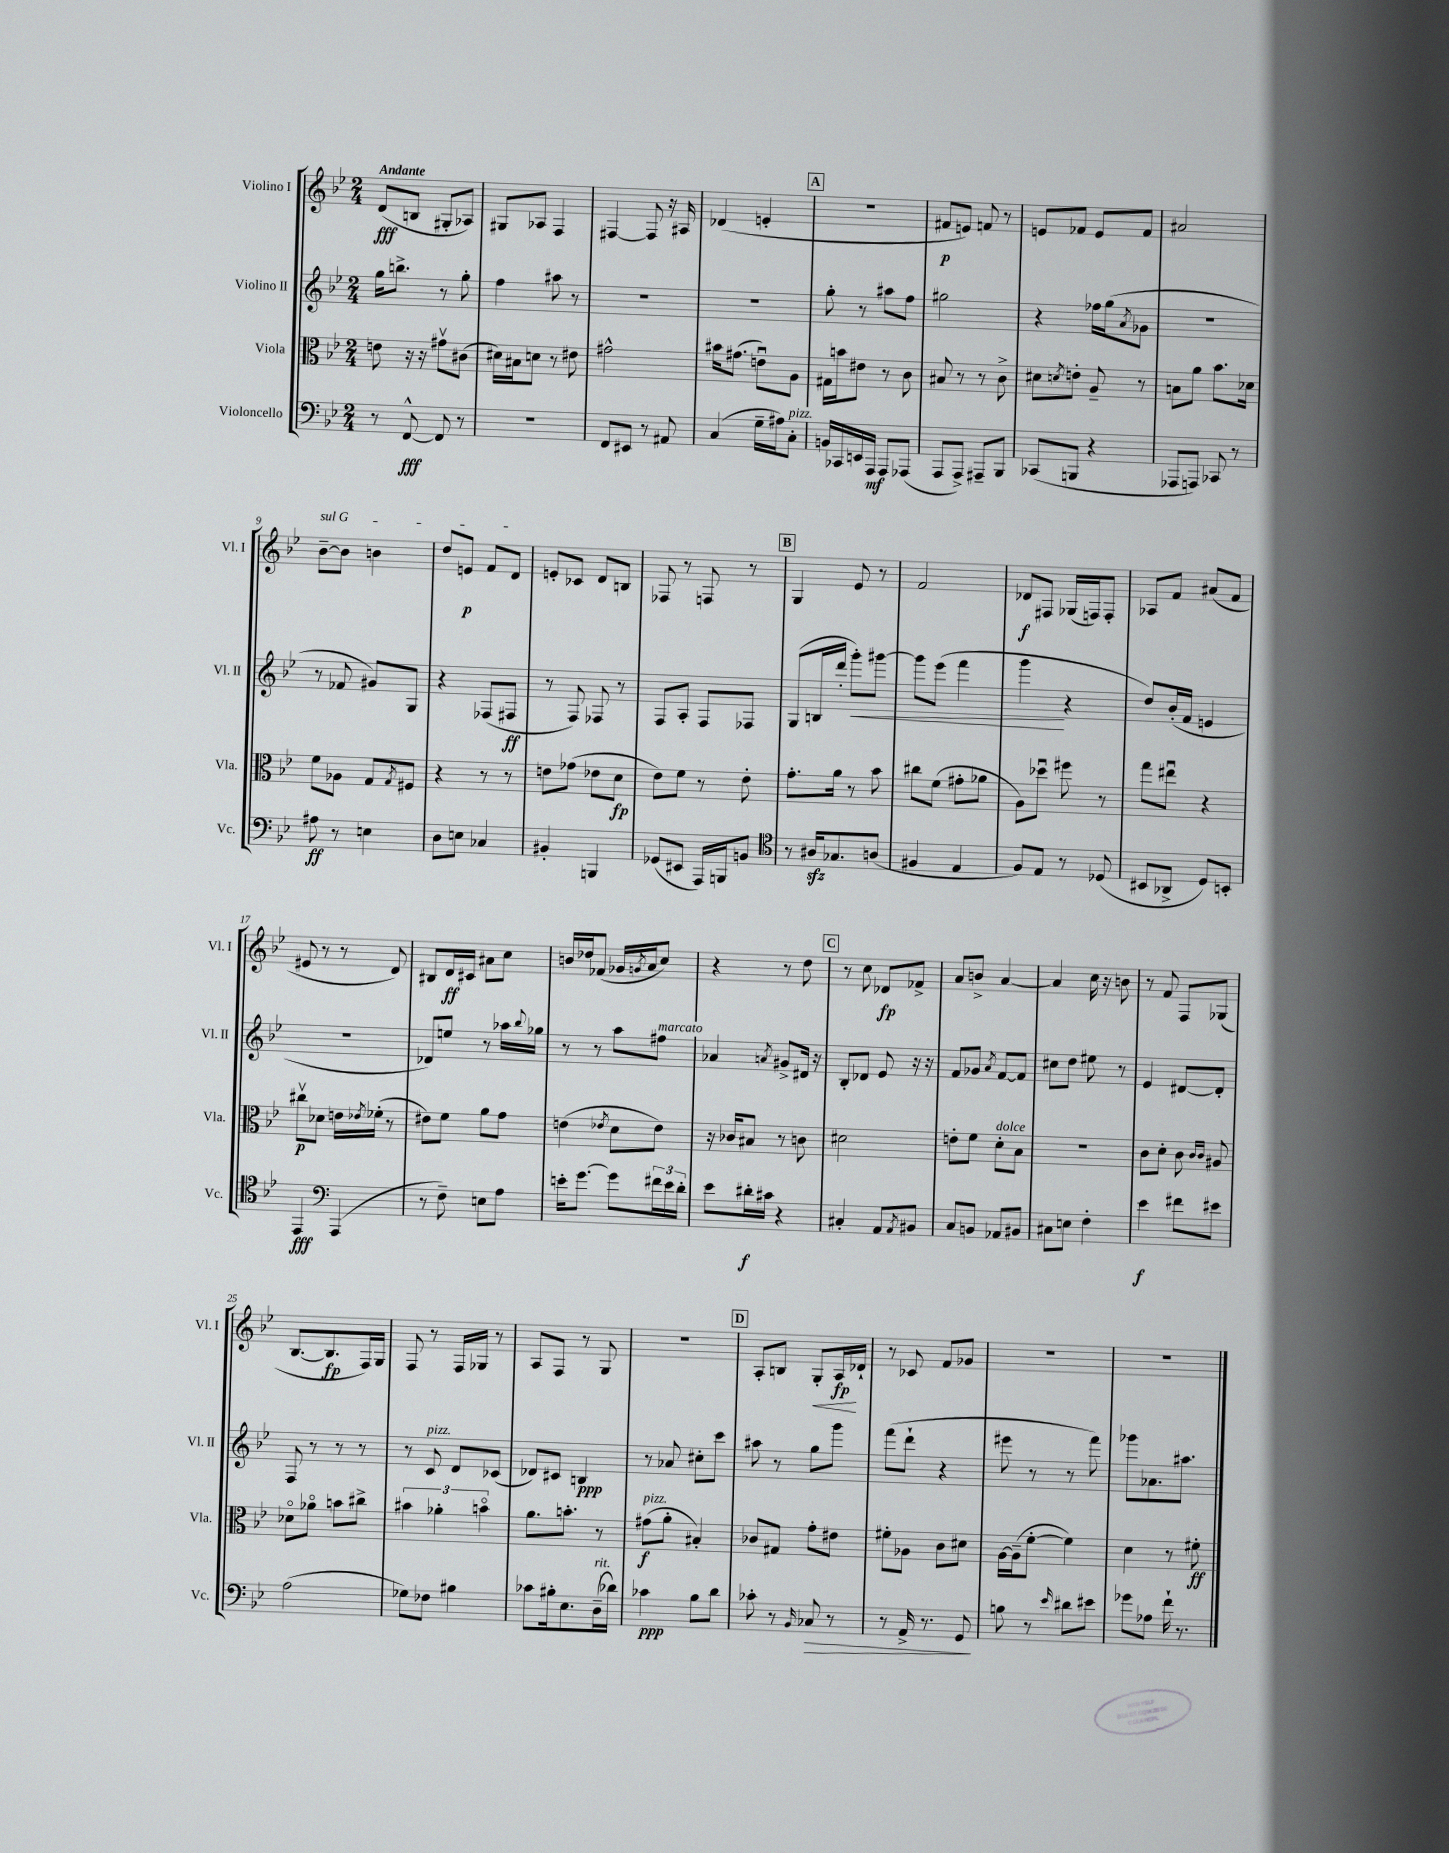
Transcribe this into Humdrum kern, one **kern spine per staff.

**kern	**dynam	**kern	**dynam	**kern	**dynam	**kern	**dynam
*part4	*part4	*part3	*part3	*part2	*part2	*part1	*part1
*staff4	*staff4	*staff3	*staff3	*staff2	*staff2	*staff1	*staff1
*I"Violoncello	*	*I"Viola	*	*I"Violino II	*	*I"Violino I	*
*I'Vc.	*	*I'Vla.	*	*I'Vl. II	*	*I'Vl. I	*
*clefF4	*	*clefC3	*	*clefG2	*	*clefG2	*
*k[b-e-]	*	*k[b-e-]	*	*k[b-e-]	*	*k[b-e-]	*
*M2/4	*	*M2/4	*	*M2/4	*	*M2/4	*
=1	=1	=1	=1	=1	=1	=1	=1
!	!	!	!	!	!	!LO:TX:a:B:t=Andante	!
8r	.	8en\	.	16gg\KL	.	(8d/L	fff
.	.	.	.	8.bbn^\J	.	.	.
[8FF^^/	fff	16r	.	.	.	8Bn/J	.
.	.	16r	.	.	.	.	.
8FF/]	.	8g#Xv\L	.	8r	.	8G#X'/L	.
8r	.	(8c#X\J	.	8gg'\	.	8A-X/J)	.
=2	=2	=2	=2	=2	=2	=2	=2
2r	.	16d#X\LL)	.	4ff\	.	8G#X/L	.
.	.	16B#X\J	.	.	.	.	.
.	.	8dn\J	.	.	.	8A-X/J	.
.	.	8r	.	8aa#X\	.	4F/	.
.	.	8e#X\	.	8r	.	.	.
=3	=3	=3	=3	=3	=3	=3	=3
8FF/L	.	2g#X^^\	.	2r	.	[4F#X/	.
8EE#X/J	.	.	.	.	.	.	.
8r	.	.	.	.	.	8F#/]	.
8AA#X/	.	.	.	.	.	16r	.
.	.	.	.	.	.	16A#X/	.
=4	=4	=4	=4	=4	=4	=4	=4
(4C/	.	16b#X\KL	.	2r	.	(4d-X/	.
.	.	(8.g#X\J	.	.	.	.	.
16G~\LL	.	8enu\L)	.	.	.	4en'/	.
16A#X\J)	.	.	.	.	.	.	.
!LO:TX:a:i:t=pizz.	!	!	!	!	!	!	!
8C'\J	.	8A\J	.	.	.	.	.
!!LO:REH:place=s1:t=A
=5	=5	=5	=5	=5	=5	=5	=5
16BBn/LL	.	16G#X\LL	.	8gg'\	.	2r	.
16CC-X/	.	16bn\J	.	.	.	.	.
16EEn/	.	8e#X\J	.	8r	.	.	.
16AAA/JJ	mf	.	.	.	.	.	.
8AAA/L	.	8r	.	8aa#X\L	.	.	.
(8AAA-X/J	.	8c\	.	8ff\J	.	.	.
=6	=6	=6	=6	=6	=6	=6	=6
8AAA/L	.	8B#X/	.	2gg#X\	.	8f#X/L	p
8AAA^/J)	.	8r	.	.	.	8en/J)	.
8AAA#X~/L	.	8r	.	.	.	8fn/	.
8BBB-/J	.	8c^\	.	.	.	8r	.
=7	=7	=7	=7	=7	=7	=7	=7
(8CC-X/L	.	8d#X\L	.	4r	.	8en/L	.
.	.	8qdn/	.	.	.	.	.
8BBBn/J	.	8en'\J	.	.	.	8f-X/J	.
4r	.	8A~/	.	16ff-X\LL	.	8e/L	.
.	.	.	.	(16gg\J	.	.	.
.	.	.	.	8qa/	.	.	.
.	.	8r	.	8g-X\J	.	8f-/J	.
=8	=8	=8	=8	=8	=8	=8	=8
8AAA-X/L	.	8Bn\L	.	2r	.	2a#X/	.
8AAAn/J)	.	8a\J	.	.	.	.	.
8CC-X/	.	8.b-\L	.	.	.	.	.
8r	.	.	.	.	.	.	.
.	.	16d-X\Jk	.	.	.	.	.
!!LO:LB:g=z
=9	=9	=9	=9	=9	=9	=9	=9
!	!	!	!	!	!	!LO:TX:a:i:t=sul G	!
8A#X\	ff	8f\L	.	8r	.	[8b-~\L	.
8r	.	8A-X\J	.	8f-X/	.	8b-\J]	.
4En\	.	8G/L	.	8g#X/L)	.	4bn\	.
.	.	8qG/	.	.	.	.	.
.	.	8F#X/J	.	8G/J	.	.	.
=10	=10	=10	=10	=10	=10	=10	=10
8D\L	.	4r	.	4r	.	8dd/L	.
8En\J	.	.	.	.	.	8en/J	p
4C-X/	.	8r	.	(8F-X/L	.	8f/L	.
.	.	8r	.	8F#X/J	ff	8d/J	.
=11	=11	=11	=11	=11	=11	=11	=11
4BB#X'/	.	8en\L	.	8r	.	8en'/L	.
.	.	(8g-X\J	.	8F/)	.	8c-X/J	.
4BBBn/	.	8e-X\L	.	8F-X/	.	8d/L	.
.	.	8d\J	fp	8r	.	8Bn/J	.
=12	=12	=12	=12	=12	=12	=12	=12
(8GG-X/L	.	8e-\L)	.	8F/L	.	8F-X/	.
8EE#X/J	.	8f\J	.	8A'/J	.	8r	.
16AAA/LL)	.	8r	.	8F/L	.	8Fn/	.
16BBBn/J	.	.	.	.	.	.	.
8BBn/J	.	8e-'\	.	8F-X/J	.	8r	.
!!LO:REH:place=s1:t=B
=13	=13	=13	=13	=13	=13	=13	=13
*clefC4	*	*	*	*	*	*	*
8r	.	8.g'\L	.	(8G/L	.	4G/	.
16A#Xzz/KL	.	.	.	16Bn/L	.	.	.
8.G-X/	.	16a\Jk	.	16ddd'/JJ	.	.	.
!	!	!	!	!	!LO:HP:b	!	!
.	.	8r	.	8ggg'\L)	<	8e-/	.
(8An/J	.	8b-\	.	[8ggg#X\J	.	8r	.
=14	=14	=14	=14	=14	=14	=14	=14
4F#X/	.	8cc#X\L	.	8ggg#\L]	.	2f/	.
.	.	(8f\J	.	(8eee-\J	.	.	.
4E-/	.	8g#X'\L	.	4fff\	.	.	.
.	.	8a-X\J	.	.	.	.	.
=15	=15	=15	=15	=15	=15	=15	=15
8F/L)	.	8A\L)	.	4ggg\	.	8d-X/L	f
8E-/J	.	8dd-Xu\J	.	.	.	8F#X/J	.
8r	.	8ff#X\	.	4r	[	(16G-X/LL	.
.	.	.	.	.	.	16Fn/J)	.
(8D-X/	.	8r	.	.	.	8F'/J	.
=16	=16	=16	=16	=16	=16	=16	=16
8BB#X/L	.	8gg\L	.	8dd/L)	.	8A-X/L	.
8AA-X^/J	.	8ee#Xu\J	.	(16b-'/L	.	8f/J	.
.	.	.	.	16f/JJ	.	.	.
8D/L)	.	4r	.	4en/	.	(8a#X/L	.
8BBn'/J	.	.	.	.	.	8f/J	.
!!LO:LB:g=z
=17	=17	=17	=17	=17	=17	=17	=17
4EE-/	fff	8cc#Xv\L	p	2r	.	8e#X/	.
.	.	8d-X\J	.	.	.	8r	.
*clefF4	*	*	*	*	*	*	*
(4AAA/	.	16en\LL	.	.	.	8r	.
.	.	8qe-X/	.	.	.	.	.
.	.	(16f-X'\JJ	.	.	.	.	.
.	.	8r	.	.	.	8d/)	.
=18	=18	=18	=18	=18	=18	=18	=18
8r	.	8e#X\L)	.	8d-X/L)	.	8B#X/L	.
8F~\)	.	8f\J	.	8een/J	.	16d/L	ff
.	.	.	.	.	.	16c#X/JJ	.
8En\L	.	8a\L	.	8r	.	8a#X\L	.
8A\J	.	8g\J	.	16aa-X\LL	.	8cc\J	.
.	.	.	.	8qqbb-/	.	.	.
.	.	.	.	16gg-X\JJ	.	.	.
=19	=19	=19	=19	=19	=19	=19	=19
16en'\KL	.	(4en\	.	8r	.	16bn/LL	.
[8.g\J	.	.	.	.	.	16dd-X/J	.
.	.	.	.	8r	.	(8f-X/J	.
.	.	8qe-X/	.	.	.	.	.
8g\L]	.	8d\L	.	8aa\L	.	16g-X/LL	.
.	.	.	.	.	.	8qgn/	.
.	.	.	.	.	.	16a/J	.
!	!	!	!	!LO:TX:a:i:t=marcato	!	!	!
24f#X\L	.	8e-\J)	.	8ff#X\J	.	8cc/J)	.
24e\	.	.	.	.	.	.	.
24d'\JJ	.	.	.	.	.	.	.
=20	=20	=20	=20	=20	=20	=20	=20
8e-\L	.	16r	.	4a-X/	.	4r	.
.	.	16c-X/KL	.	.	.	.	.
16d#X'\L	f	8B#X/J	.	.	.	.	.
16c#X\JJ	.	.	.	.	.	.	.
.	.	.	.	8qan/	.	.	.
4r	.	8r	.	8g#X^/L	.	8r	.
.	.	8cn\	.	16d#X/Jk	.	8dd\	.
.	.	.	.	16r	.	.	.
!!LO:REH:place=s1:t=C
=21	=21	=21	=21	=21	=21	=21	=21
4C#X'/	.	2d#X\	.	8B-'/L	.	8r	.
.	.	.	.	8d-X/J	.	8cc\	.
8AA/L	.	.	.	8e-/	.	8d-X/L	fp
8qAA/	.	.	.	.	.	.	.
8BB#X/J	.	.	.	16r	.	8f-X^/J	.
.	.	.	.	16r	.	.	.
=22	=22	=22	=22	=22	=22	=22	=22
8C/L	.	8en'\L	.	8f/L	.	8a/L	.
8BBn/J	.	8f\J	.	8g-X/J	.	8bn^/J	.
.	.	.	.	8qa/	.	.	.
!	!	!LO:TX:a:i:t=dolce	!	!	!	!	!
8AA-X/L	.	8d'\L	.	[8f/L	.	[4a/	.
8BB#X/J	.	8B-\J	.	8f/J]	.	.	.
=23	=23	=23	=23	=23	=23	=23	=23
8C#X\L	.	2r	.	8cc#X\L	.	4a/]	.
8En\J	.	.	.	8dd\J	.	.	.
4F'\	.	.	.	8ee#X\	.	16cc\	.
.	.	.	.	.	.	16r	.
.	.	.	.	8r	.	8bn\	.
=24	=24	=24	=24	=24	=24	=24	=24
4e-\	f	8c\L	.	4e-/	.	8r	.
.	.	8d'\J	.	.	.	8f/	.
8f#X\L	.	8c\	.	[8d#X/L	.	8F/L	.
.	.	16qqc/LL	.	.	.	.	.
.	.	16qqc/JJ	.	.	.	.	.
8e#X\J	.	8A#X/	.	8d#'/J]	.	(8G-X/J	.
!!LO:LB:g=z
=25	=25	=25	=25	=25	=25	=25	=25
(2A\	.	8d-X\L	.	8F/	.	[8.B-/L	.
.	.	8a-X\J	.	8r	.	.	.
.	.	.	.	.	.	8.B-/]	fp
.	.	8bn\L	.	8r	.	.	.
.	.	8cc#X^\J	.	8r	.	16F/L)	.
.	.	.	.	.	.	16G/JJ	.
=26	=26	=26	=26	=26	=26	=26	=26
8G-X\L)	.	6b#X\	.	8r	.	8F/	.
!	!	!	!	!LO:TX:a:i:t=pizz.	!	!	!
8F-X\J	.	.	.	8c/	.	8r	.
.	.	6a-X'\	.	.	.	.	.
4B#X\	.	.	.	8d/L	.	16F/LL	.
.	.	.	.	.	.	16G-X/JJ	.
.	.	6bn\	.	.	.	.	.
.	.	.	.	(8c-X/J	.	8r	.
=27	=27	=27	=27	=27	=27	=27	=27
8c-X\L	.	8.a\L	.	8d-X/L)	.	8A/L	.
16B#X'\k	.	.	.	8c#X/J	.	8F/J	.
8.E-\	.	8.bn'\J	.	.	.	.	.
.	.	.	.	4Bn/	ppp	8r	.
!LO:TX:a:i:t=rit.	!	!	!	!	!	!	!
(16D~\L	.	8r	.	.	.	8G/	.
16d-X\JJ)	.	.	.	.	.	.	.
=28	=28	=28	=28	=28	=28	=28	=28
!	!	!LO:TX:a:i:t=pizz.	!	!	!	!	!
4c-X\	ppp	(8g#X\L	f	8r	.	2r	.
.	.	8a'\J	.	8a-X/	.	.	.
8B-\L	.	4B#X'/)	.	8cc#X'\L	.	.	.
8d\J	.	.	.	8ccc\J	.	.	.
!!LO:REH:place=s1:t=D
=29	=29	=29	=29	=29	=29	=29	=29
8c-X'\	.	8c-X/L	.	8aa#X\	.	8A'/L	.
8r	.	8G#X/J	.	8r	.	8Bn/J	.
16qqBB-/	.	.	.	.	.	.	.
!	!LO:HP:b	!	!	!	!	!	!LO:HP:b
8C-X/	>	8g'\L	.	8gg\L	.	8G'/L	<
8r	.	8e#X\J	.	8ggg\J	.	16A/L	fp
.	.	.	.	.	.	16d-X`/JJ	[
=30	=30	=30	=30	=30	=30	=30	=30
8r	.	8f#X'\L	.	(8fff\L	.	8r	.
16AA^/	.	8A-X\J	.	8ddd`\J	.	8c-X/	.
8.r	.	.	.	.	.	.	.
.	.	8c\L	.	4r	.	8f/L	.
8GG/	.	8d#X\J	.	.	.	8g-X/J	.
.	]	.	.	.	.	.	.
=31	=31	=31	=31	=31	=31	=31	=31
8Bn\	.	[16A\LL	.	8eee#X\	.	2r	.
.	.	(16A~\J]	.	.	.	.	.
8r	.	[8f'\J	.	8r	.	.	.
16qqe-/	.	.	.	.	.	.	.
8d#X\L	.	4f\])	.	8r	.	.	.
8e#X\J	.	.	.	8fff\)	.	.	.
=32	=32	=32	=32	=32	=32	=32	=32
8g-X\L	.	4d\	.	8ggg-X\L	.	2r	.
8A-X\J	.	.	.	8.a-X\	.	.	.
16f`\	.	8r	.	.	.	.	.
8.r	.	.	.	8.aa#X\J	.	.	.
.	.	8f#X'\	ff	.	.	.	.
==	==	==	==	==	==	==	==
*-	*-	*-	*-	*-	*-	*-	*-
